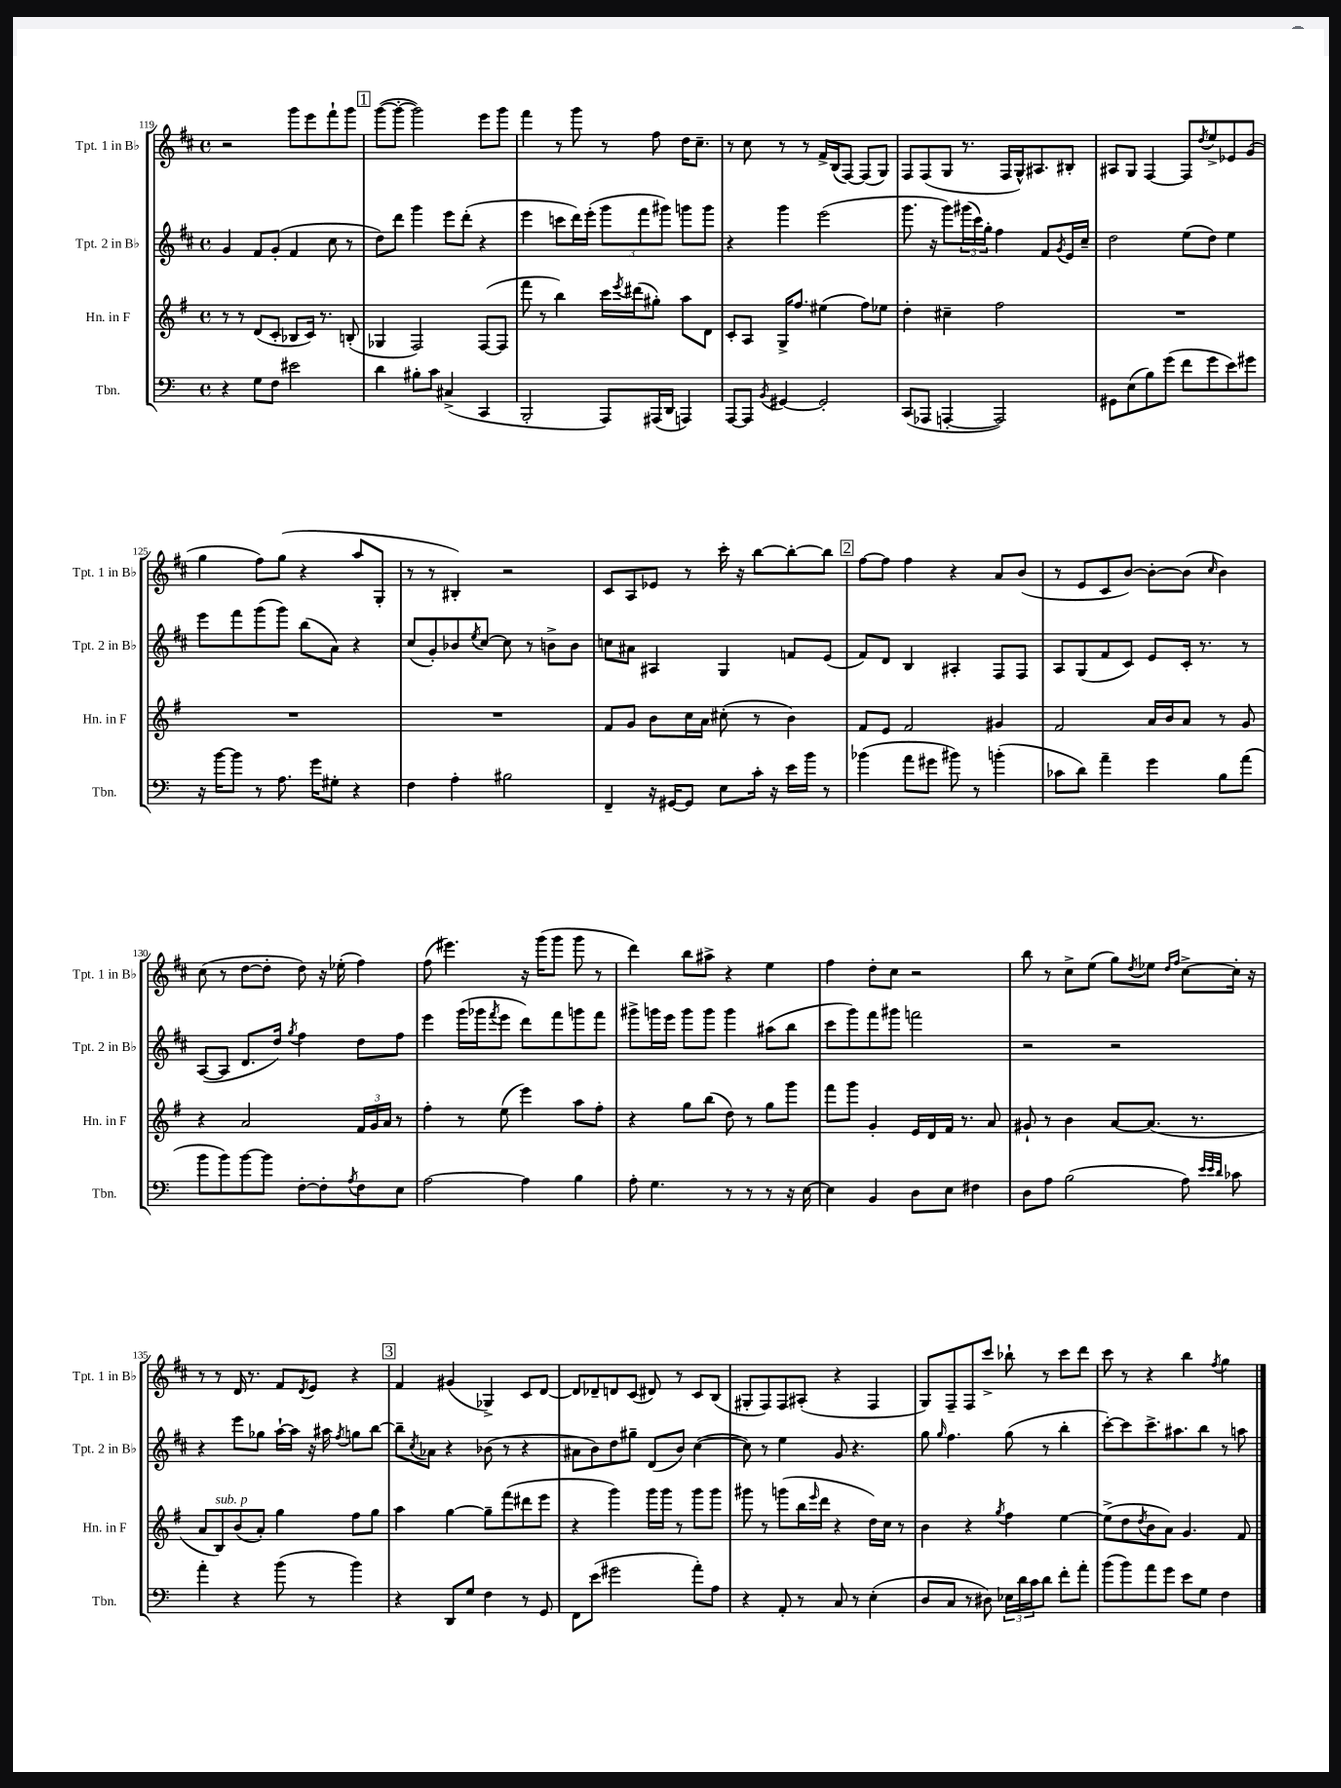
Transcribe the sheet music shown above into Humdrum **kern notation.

**kern	**kern	**kern	**kern
*part4	*part3	*part2	*part1
*staff4	*staff3	*staff2	*staff1
*I"Tbn.	*I"Hn. in F	*I"Tpt. 2 in B♭	*I"Tpt. 1 in B♭
*I'Tbn.	*I'Hn. in F	*I'Tpt. 2 in B♭	*I'Tpt. 1 in B♭
*clefF4	*clefG2	*clefG2	*clefG2
*k[]	*k[f#]	*k[f#c#]	*k[f#c#]
*M4/4	*M4/4	*M4/4	*M4/4
*met(c)	*met(c)	*met(c)	*met(c)
=119	=119	=119	=119
4r	8r	4g/	2r
.	8r	.	.
8G\L	(8d/L	8f#/L	.
8F\J	8c'/J	(8g'/J	.
2e#X\	8B-X/L	4f#/	8ggg\L
.	16c/Jk)	.	8eee\
.	8.r	.	.
.	.	8cc#\	8fff#`\
.	(8Bn'/	8r	8ggg\J
!!LO:REH:place=s1:t=1
=120	=120	=120	=120
4d\	4G-X/	8dd\L)	([8ggg\L
.	.	8ddd\J	8ggg'\J_
8B#X'\L	2F#/)	4ggg\	2ggg\])
8c\J	.	.	.
(4C#X^/	.	8eee\L	.
.	.	(8ddd'\J	.
4CC/	([8F#/L	4r	8eee\L
.	8F#/J]	.	8ggg\J
=121	=121	=121	=121
2BBB'/	8fff#\	4eee\	4fff#\
.	8r	.	.
.	4bb\)	8cccn\L	8r
.	.	16ddd\L)	8ggg\
.	.	(16eee'\JJ	.
8AAA/L)	16ccc\LL	12ggg\L	8r
.	8qeee/	.	.
.	(16ddd#X\J	.	.
.	.	12fff#\	.
(16AAA#X/L	8gg#X'\J)	.	8ff#\
.	.	12ggg#X\J)	.
16DD/JJ	.	.	.
4AAAn/)	8aa\L	8gggn\L	16dd\KL
.	.	.	8.cc#~\J
.	8d\J	8ggg\J	.
=122	=122	=122	=122
[8AAA/L	8c'/L	4r	8r
8AAA/J]	8A/J	.	8cc#\
8qBB/	.	.	.
[4GG#X/	16G^/KL	4ggg\	8r
.	8.ff#/J	.	.
.	.	.	8r
2GG#'/]	(4ee#X\	(2eee\	16f#^/LL
.	.	.	(16B/J
.	.	.	[8F#/J)
.	8ff#\L)	.	(8F#/L]
.	8ee-X\J	.	8G/J)
=123	=123	=123	=123
(8CC/L	4dd'\	8.ggg\	8F#/L
8AAA-X/J	.	.	(8F#/
.	.	16r	.
[4AAAn'/	4cc#X~\	8ggg\L)	8G/J
.	.	(24ggg#X\L	8.r
.	.	24ccc#\)	.
.	.	24gg'\JJ	.
2AAA/])	2ff#\	4ff#\	.
.	.	.	16F#/LL
.	.	.	16G^^/J)
.	.	.	8.A#X/
.	.	8f#/L	.
.	.	8qg/	.
.	.	16e/L	8B#X'/J
.	.	16cc#~/JJ	.
=124	=124	=124	=124
8GG#X\L	1r	2dd\	8A#X/L
(8E\	.	.	8G/J
8B\)	.	.	[4F#/
(8g\J	.	.	.
8f\L	.	(8ee\L	8F#/L]
.	.	.	8qdd/
8g\	.	8dd\J)	8ee^/
8e\)	.	4ee\	8e-X/
8g#X\J	.	.	(8g/J
!!LO:LB:g=z
=125	=125	=125	=125
16r	1r	8eee\L	4gg\
[16b\KL	.	.	.
8b\J]	.	8fff#\	.
8r	.	(8ggg\	8ff#\L)
8.A\	.	8ggg\J)	(8gg\J
.	.	(8bb\L	4r
16g\KL	.	.	.
8G#X'\J	.	8a\J)	.
4r	.	4r	8aa/L
.	.	.	8G'/J
=126	=126	=126	=126
4F\	1r	(8cc#/L	8r
.	.	8g'/)	8r
4A'\	.	8b-X/	4B#X'/)
.	.	8qee/	.
.	.	[8cc#/J	.
2B#X\	.	8cc#\]	2r
.	.	8r	.
.	.	8bn^\L	.
.	.	8b\J	.
=127	=127	=127	=127
4FF~/	8f#/L	8ccn\L	8c#/L
.	8g/J	8a#X\J	8A/
16r	8b\L	4A#X/	8e-X/J
[16GG#X/KL	.	.	.
8GG#/J]	16cc\L	.	8r
.	16a\JJ	.	.
8E\L	(8cc#X'\	4G/	16ccc#'\
.	.	.	16r
16c'\Jk	8r	.	[8bb\L
16r	.	.	.
16e\LL	4b\)	8fn/L	8bb'\_
16b\JJ	.	.	.
8r	.	(8e/J	8bb\J]
!!LO:REH:place=s1:t=2
=128	=128	=128	=128
(4b-X\	8f#/L	8f#/L)	[8ff#\L
.	8e/J	8d/J	8ff#\J]
8a\L	2f#/	4B/	4ff#\
8g#X\J	.	.	.
8b#X\)	.	4A#X'/	4r
8r	.	.	.
(4bn'\	4g#X/	8F#/L	8a/L
.	.	8F#/J	(8b/J
=129	=129	=129	=129
8c-X\L	2f#/	8A/L	8r
8d\J)	.	(8G/	8e/L
4a~\	.	8f#/	8c#/
.	.	8c#/J)	[8b/J)
4g\	16a/LL	8e/L	8b'\L_
.	16b/J	.	.
.	8a/J	16c#'/Jk	(8b\J]
.	.	8.r	.
.	.	.	16qqcc#/
8B\L	8r	.	4b\)
(8a\J	8g/	8r	.
!!LO:LB:g=z
=130	=130	=130	=130
8b\L	4r	([8A/L	(8cc#\
8b\)	.	8A/J]	8r
[8b\	2a/	8.d/L	[8dd\L
8b\J]	.	.	8dd'\J]
.	.	16dd/Jk)	.
.	.	8qgg/	.
[8F'\L	.	4ff#\	8dd\)
8F'\]	.	.	16r
.	.	.	(16ee-X'\
8qA/	.	.	.
8F\	24f#/LL	8dd\L	4ff#\)
.	24g/	.	.
.	24a/JJ	.	.
8E\J	8r	8ff#\J	.
=131	=131	=131	=131
[2A\	4ff#'\	4eee\	(8ff#\
.	.	.	4.eee#X\)
.	8r	(16ggg\LL	.
.	.	16ggg-X\J	.
.	.	8qfff#/	.
.	(8ee\	8eee\J	.
4A\]	4eee\)	8ddd\L)	16r
.	.	.	(16ggg\KL
.	.	8fff#\	8ggg\J
4B\	8aa\L	8gggn\	8ggg\
.	8ff#'\J	8fff#\J	8r
=132	=132	=132	=132
8A'\	4r	8ggg#X^\L	4ddd\)
4.G\	.	16gggn\L	.
.	.	16eee\JJ	.
.	8gg\L	8ggg\L	8bb\L
.	(8bb\J	8ggg\J	8aa#X^\J
8r	8dd\)	4ggg\	4r
8r	8r	.	.
8r	8gg\L	(8aa#X\L	4ee\
16r	8ggg\J	8bb\J	.
[16E\	.	.	.
=133	=133	=133	=133
4E\]	8fff#\L	8ccc#\L	4ff#\
.	8ggg\J	8ggg\)	.
4BB/	4g'/	8fff#\	8dd'\L
.	.	8ggg#X\J	8cc#\J
8D\L	16e/LL	2fffn\	2r
.	16d/	.	.
8E\J	16f#/JJ	.	.
.	8.r	.	.
4F#X\	.	.	.
.	8a/	.	.
=134	=134	=134	=134
8D\L	8g#X`/	2r	8bb\
8A\J	8r	.	8r
(2B\	4b\	.	8cc#^\L
.	.	.	(8ee\J
.	[8a/L	2r	8gg\L)
.	.	.	8qdd/
.	(8.a/J]	.	8ee-X\J
.	.	.	16qqdd/LL
.	.	.	16qqff#/JJ
8A\)	.	.	[8cc#^\L
.	8.r	.	.
32qqe/LLL	.	.	.
32qqe/	.	.	.
32qqd/JJJ	.	.	.
8c-X\	.	.	16cc#'\Jk]
.	.	.	16r
!!LO:LB:g=z
=135	=135	=135	=135
4a'\	8a/L	4r	8r
!	!LO:TX:a:i:t=sub. p	!	!
.	8B/)	.	8r
4r	(8b/	8eee\L	16d/
.	.	.	8.r
.	8a'/J)	8gg-X\J	.
(8b\	4gg\	[16aa`\LL	8f#/L
.	.	16aa\JJ]	.
.	.	.	8qd/
8r	.	16r	8e/J
.	.	16aa#X\	.
.	.	8qff#/	.
4b\)	8ff#\L	8ggn\L	4r
.	8gg\J	[8bb\J	.
!!LO:REH:place=s1:t=3
=136	=136	=136	=136
4r	4aa\	8bb~\L]	4f#/
.	.	8qcc#/	.
.	.	8a-X\J	.
8DD/L	[4gg\	4r	(4g#X/
8G/J	.	.	.
4F\	8gg~\L]	(8b-X\	4G-X^/)
.	(8fff#\	8r	.
8r	8ddd#X\	4r	8c#/L
8GG/	8eee\J	.	[8d/J
=137	=137	=137	=137
8FF\L	4r	8a#X\L	8d/L]
(8e\J	.	8b\)	8d-X~/
2g#X\	4ggg\)	8dd\	8dn/
.	.	8gg#X~\J	(8c#/J
.	16ggg\LL	(8d/L	8d#X/)
.	16ggg\JJ	.	.
.	8r	8b/J)	8r
8a'\L)	8ggg\L	([4cc#\	8c#/L
8A\J	8ggg\J	.	(8B/J
=138	=138	=138	=138
4r	8ggg#X\	8cc#\])	8G#X'/L
.	8r	8r	8F#/)
8AA'/	(8gggn\L	4ee\	8F#/
8r	16bb\L	.	(8A#X'/J
.	16qqeee/	.	.
.	16ddd\JJ	.	.
8C/	4r	8g/	4r
8r	.	4.r	.
(4E'\	16dd\LL)	.	4F#/
.	16cc\JJ	.	.
.	8r	.	.
=139	=139	=139	=139
8D/L	4b\	8gg\	8G/L)
.	.	16qqgg/	.
8C/J	.	4.ff#\	8F#~/
8r	4r	.	8F#/
8D#X\)	.	.	8ccc#^/J
.	8qgg/	.	.
24E-X\LL	4ff#\	(8gg\	8bb-X`\
24d\	.	.	.
24c\J	.	.	.
8d\J	.	8r	8r
8f'\L	[4ee\	4bb'\	8ccc#\L
8a'\J	.	.	8ddd\J
=140	=140	=140	=140
(8b\L	(8ee^\L]	[8ccc#'\L)	8ccc#\
8b\)	8dd\	8ccc#\]	8r
.	8qdd/	.	.
8a\	8b\	8.ccc#^\	4r
8g\J	8a\J)	.	.
.	.	8.aa#X\	.
8e\L	4.g/	.	4bb\
8G\J	.	8bb\J	.
.	.	.	8qff#/
4F\	.	8r	4gg\
.	8f#/	8aan\	.
==	==	==	==
*-	*-	*-	*-
